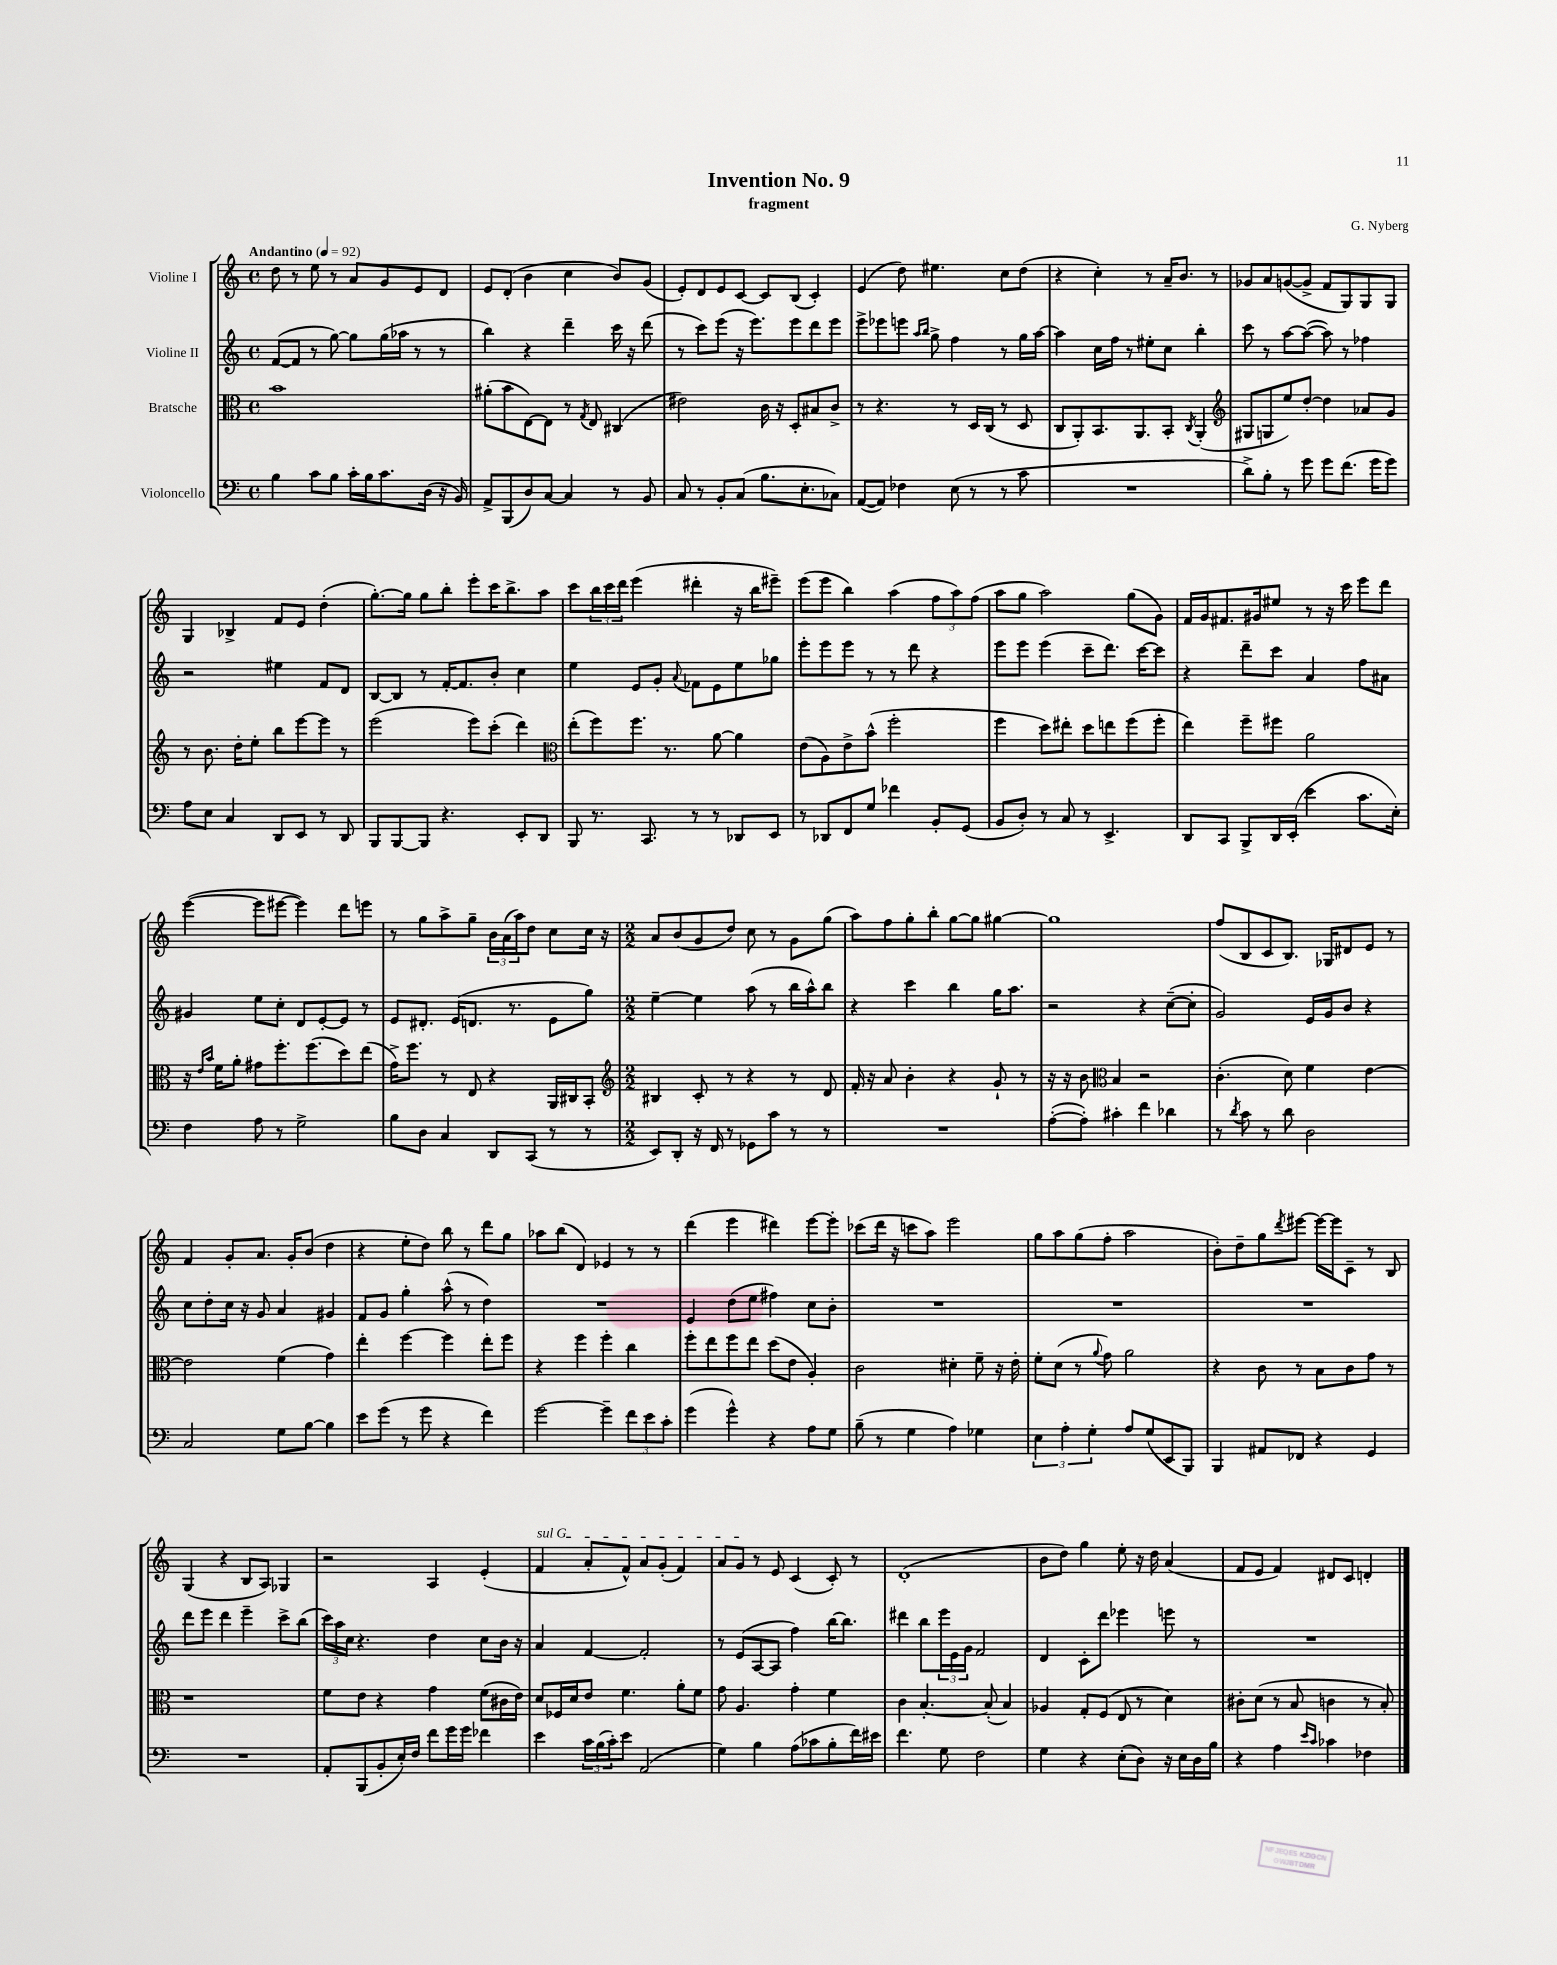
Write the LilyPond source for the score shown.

\header { title = "Invention No. 9" composer = "G. Nyberg" subtitle = "fragment" }
<<
\new StaffGroup <<
\new Staff = "s0" \with { instrumentName = "Violine I" } {
    \clef treble \key c \major \defaultTimeSignature \time 4/4 \tempo "Andantino" 4 = 92
    d''8 r8 e''8 r8 a'8 g'8 e'8 d'8 |
    e'8 d'8-.( b'4 c''4 b'8) g'8( |
    e'8-.) d'8 e'8 c'8~ c'8 b8( c'4-.) |
    e'4( d''8) eis''4. c''8 d''8( |
    r4 c''4-.) r8 a'16-- b'8. r8 |
    ges'8 a'8 g'8~( g'8-> f'8 g8) g8 g8 |
    g4 bes4-> f'8 e'8 d''4-.( |
    g''8.~-.) g''16 g''8 b''8-. e'''8-. c'''16 b''8.-> a''8 |
    c'''8 \tuplet 3/2 { b''16 c'''16 d'''16 } e'''4( dis'''4-. r16 b''16 eis'''8--) |
    e'''8( e'''8 b''4) a''4( \tuplet 3/2 { f''8 a''8) f''8( } |
    a''8 g''8 a''2) g''8( g'8) |
    f'16 g'16 fis'8. gis'16 eis''8 r8 r16 c'''16 e'''8 d'''8 |
    e'''4~( e'''8 eis'''8~ eis'''4) d'''8 e'''8 |
    r8 g''8 a''8-> g''8-- \tuplet 3/2 { b'16 a'16( a''16) } d''8 c''8 c''16 r16 |
    \numericTimeSignature \time 2/2 a'8 b'8( g'8 d''8) c''8 r8 g'8 g''8( |
    a''8) f''8 g''8-. b''8-. g''8~ g''8 gis''4~ |
    gis''1 |
    f''8( b8 c'8 b8.) ges16 dis'8 e'8 r8 |
    f'4 g'8-. a'8. g'16-. b'8( d''4 |
    r4 e''8-. d''8) b''8 r8 d'''8 g''8 |
    aes''8 b''8( d'4) ees'4 r8 r8 |
    d'''4( e'''4 dis'''4) e'''8~ e'''8-. |
    ces'''8( d'''16 r16 c'''8 a''8) e'''2 |
    g''8 a''8 g''8( f''8-. a''2 |
    b'8-.) d''8-- g''8 \acciaccatura { d'''8 } eis'''8~ eis'''16~ eis'''16 c'8-- r8 b8 |
    g4( r4 b8 a8) ges4 |
    r2 a4 e'4-.( |
    \once \override TextSpanner.bound-details.left.text = \markup { \italic "sul G" } f'4\startTextSpan a'8-. f'8-^) a'8 g'8-.( f'4) |
    a'8 g'8\stopTextSpan r8 e'8 c'4( c'8-.) r8 |
    d'1-.( |
    b'8 d''8) g''4 e''8-. r16 d''16 a'4( |
    f'8 e'8 f'4) dis'8 c'8 d'4-. \bar "|." |
}
\new Staff = "s1" \with { instrumentName = "Violine II" } {
    \clef treble \key c \major \defaultTimeSignature \time 4/4
    f'8~( f'8 r8 g''8~) g''8 g''16( aes''16 r8 r8 |
    b''4) r4 d'''4-- c'''16 r16 d'''8( |
    r8 c'''8) e'''8( r16 e'''8.) e'''8 d'''8 e'''8 |
    e'''8-> ees'''8 e'''8 \grace { a''16 b''16 } g''8-> f''4 r8 g''16 a''16~ |
    a''4 c''16 f''16 r8 eis''8-. c''8 b''4-. |
    c'''8 r8 a''8~ a''8~( a''8) r8 fes''4 |
    r2 eis''4 f'8 d'8 |
    b8~ b8 r8 f'16~-. f'8. b'8-. c''4 |
    e''4 e'8 g'8-. \appoggiatura { a'8 } fes'8 e'8 e''8 ges''8 |
    e'''8-. e'''8 e'''8 r8 r8 d'''8 r4 |
    e'''8 e'''8 e'''4( c'''8-- d'''8.) c'''16~ c'''8 |
    r4 d'''8-- c'''8 a'4 f''8 ais'8 |
    gis'4 e''8 c''8-. d'8 e'8~-. e'8 r8 |
    e'8 dis'8.-. e'16( d'8. r8. e'8 g''8) |
    \numericTimeSignature \time 2/2 e''4~-- e''4 a''8( r8 b''16 a''16-^) b''8 |
    r4 c'''4 b''4 g''16 a''8. |
    r2 r4 c''8~--( c''8-. |
    g'2) e'16 g'16 b'8 r4 |
    c''8 d''8-. c''16 r16 g'8 a'4 gis'4 |
    f'8 g'8 g''4-. a''8-^( r8 d''4) |
    R1 |
    e'4 d''8( e''8 fis''4) c''8 b'8-. |
    R1 |
    R1 |
    R1 |
    d'''8 e'''8 d'''4 e'''4-- c'''8-> b''8( |
    \tuplet 3/2 { c'''16) a''16 c''16 } r4. d''4 c''8 b'16 r16 |
    a'4 f'4~ f'2-. |
    r8 e'8( a8~ a8 f''4) b''16~ b''8. |
    dis'''4 b''8 \tuplet 3/2 { e'''16 e'16 g'16 } f'2 |
    d'4 c'8-. d'''8 ees'''4 e'''8 r8 |
    R1 \bar "|." |
}
\new Staff = "s2" \with { instrumentName = "Bratsche" } {
    \clef alto \key c \major \defaultTimeSignature \time 4/4
    b'1 |
    ais'8-.( b'8 e8~) e8 r8 \acciaccatura { g8 } e8 cis4( |
    eis'2) c'16 r16 d8-. bis8 c'8-> |
    r8 r4. r8 d16 c16( r8 d8 |
    c8 a,8-.) b,8. a,8. b,8-. \acciaccatura { c8 } a,4-.( |
    \clef treble gis8 g8 e''8) d''8~-. d''4 aes'8 g'8 |
    r8 b'8. d''16-. e''8-. b''8 e'''8~ e'''8 r8 |
    e'''2( e'''8) c'''8-.( d'''4) |
    \clef alto e''8-.( f''8) f''8. r8. a'8~ a'4 |
    e'8( a8) e'8-> b'8-^( f''2-. |
    f''4 d''8) eis''8-. d''8 e''8 f''8( f''8-. |
    e''4) f''8-- fis''8 a'2 |
    r16 \grace { e'16 b'16 } f'16 a'8-. gis'8 f''8.-. f''8.( d''8) e''8( |
    g'16->) f''8. r8 e8 r4 a,16 cis16 b,8-. |
    \numericTimeSignature \time 2/2 \clef treble bis4 c'8-. r8 r4 r8 d'8 |
    f'16-. r16 a'8 b'4-. r4 g'8-! r8 |
    r16 r16 b'8 \clef alto b4 r2 |
    c'4.-.( d'8) f'4 e'4~ |
    e'2 f'4( g'4) |
    e''4-. f''4~ f''4 e''8-. f''8 |
    r4 f''4 f''4-. c''4 |
    f''8-. e''8 f''8 e''8 d''8( e'8 a4-.) |
    c'2 dis'4-. f'8-- r16 e'16-. |
    f'8-. d'8( r8 \appoggiatura { a'8 } g'8) a'2 |
    r4 c'8 r8 b8 c'8 g'8 r8 |
    r1 |
    f'8 e'8 r4 g'4 f'8( cis'16 e'16) |
    d'8 fes16 d'16 e'8 f'4. a'8-. f'8 |
    g'8 a4. g'4-. f'4 |
    c'4 b4.~-. b8-.( b4) |
    aes4 g8-. f8( e8 r8 d'4) |
    cis'8-. d'8( r8 b8 c'4 r8 b8-.) \bar "|." |
}
\new Staff = "s3" \with { instrumentName = "Violoncello" } {
    \clef bass \key c \major \defaultTimeSignature \time 4/4
    b4 c'8 b8 c'16-. b16 c'8. d16( r16 b,16) |
    a,8-> b,,8( d8) c8~ c4 r8 b,8 |
    c8 r8 b,8-. c8( b8. e8.-. ces8) |
    a,8~( a,8) fes4 e8( r8 r8 c'8 |
    R1 |
    d'8->) b8-. r8 g'8 g'8 f'8.( g'16 g'8) |
    a8 e8 c4 d,8 e,8 r8 d,8 |
    b,,8 b,,8~ b,,8 r4. e,8-. d,8 |
    b,,8 r8. c,8. r8 r8 des,8 e,8 |
    r8 des,8 f,8 g8 fes'4 b,8-. g,8( |
    b,8 d8-.) r8 c8 r8 e,4.-> |
    d,8 c,8 b,,8-> d,16 e,16-.( e'4 c'8. e16-.) |
    f4 a8 r8 g2-> |
    b8 d8 c4 d,8 c,8( r8 r8 |
    \numericTimeSignature \time 2/2 e,8) d,8-. r16 f,16 r8 ges,8 c'8 r8 r8 |
    R1 |
    a8~-.( a8-.) cis'4-. f'4 des'4 |
    r8 \acciaccatura { d'8 } c'8 r8 d'8 d2 |
    c2 g8 b8~ b4 |
    e'8 g'8( r8 g'8 r4 f'4) |
    g'2~ g'4-- \tuplet 3/2 { f'8 e'8 c'8-. } |
    g'4( g'4-^) r4 a8 g8 |
    b8--( r8 g4 a4) ges4 |
    \tuplet 3/2 { e4 a4-. g4-. } a8 g8( e,8 b,,8) |
    b,,4 ais,8 fes,8 r4 g,4 |
    R1 |
    a,8-. b,,8( b,8-. e16-.) f16 f'8 g'16 g'16 fes'4 |
    e'4 \tuplet 3/2 { c'16 b16( c'16-.) } e'8 a,2( |
    g4) b4 a8( ces'8 b8-. f'16) eis'16 |
    f'4. g8 f2 |
    g4 r4 e8-.( d8) r16 e16 d16 b16 |
    r4 a4 \grace { e'16 c'16 } ces'4 fes4 \bar "|." |
}
>>
>>
\layout { \context { \Score \remove "Bar_number_engraver" } }
